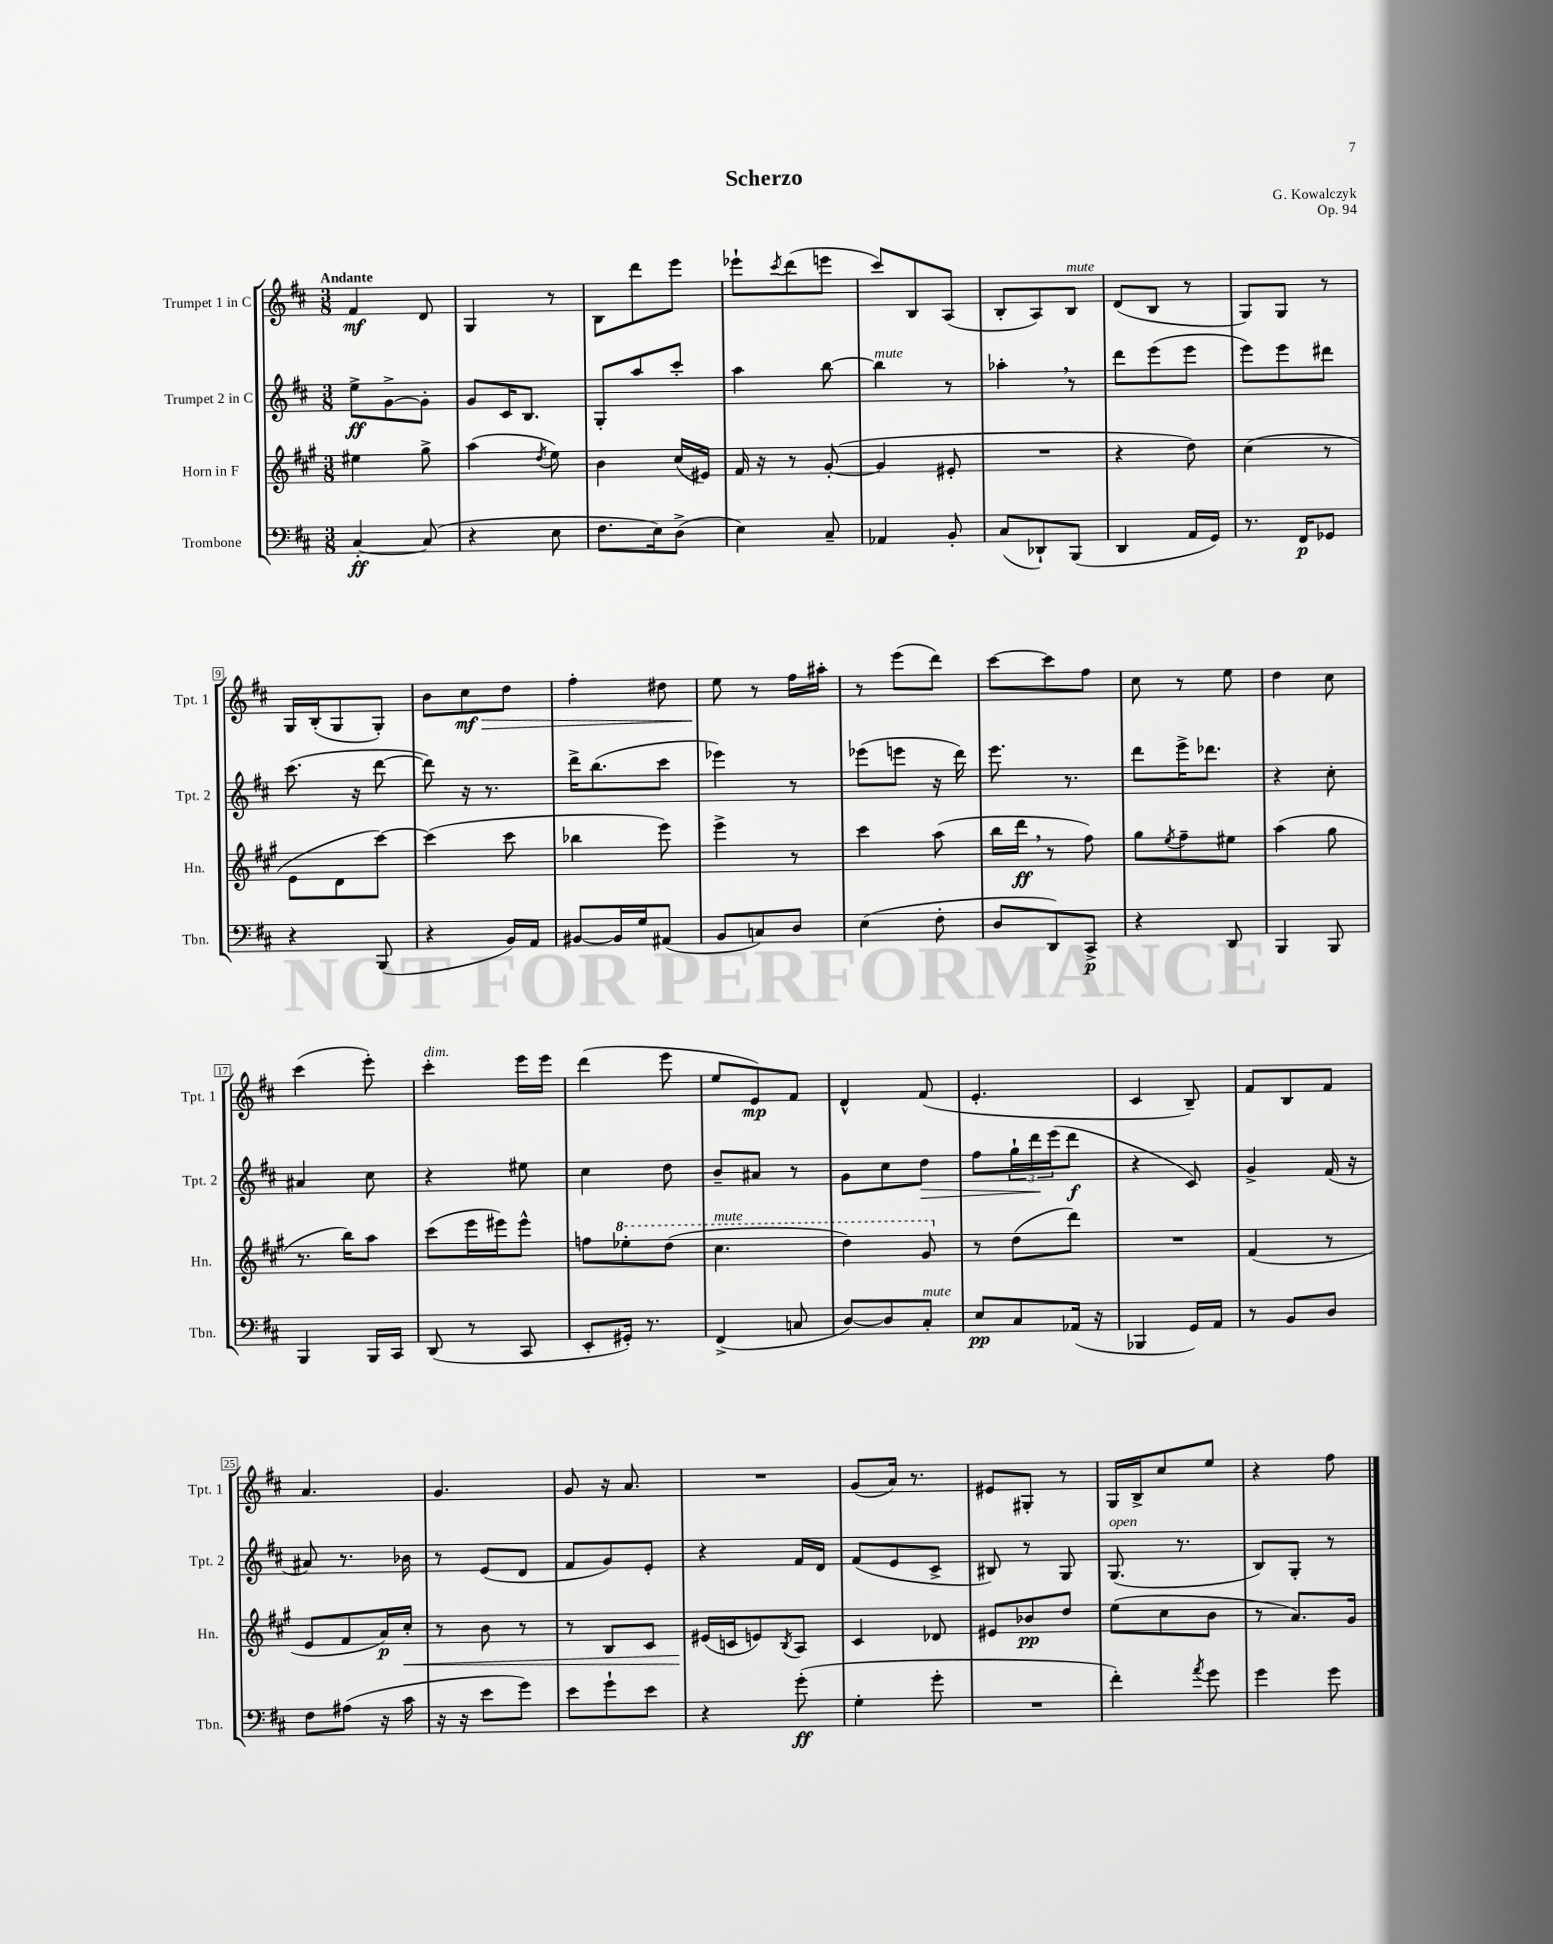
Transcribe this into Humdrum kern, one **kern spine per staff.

**kern	**kern	**kern	**kern
*staff4	*staff3	*staff2	*staff1
*clefF4	*clefG2	*clefG2	*clefG2
*k[f#c#]	*k[f#c#g#]	*k[f#c#]	*k[f#c#]
*M3/8	*M3/8	*M3/8	*M3/8
[4C#'	4ee#	8ee^	4f#
.	.	[8g^	.
(8C#]	8gg#^	8g']	8d
=	=	=	=
4r	(4aa	8g	4G
.	.	16c#	.
.	.	8.B	.
.	8qdd	.	.
8E	8ee)	.	8r
=	=	=	=
8.F#	4b	8G'	8B
.	.	8aa	8ddd
16E)	.	.	.
(8D^	(16cc#	8ccc#'	8eee
.	16e#)	.	.
=	=	=	=
4E)	16f#	4aa	8eee-`
.	16r	.	.
.	.	.	8qccc#
.	8r	.	(8ddd
8C#~	([8g#'	[8bb	8eee
=	=	=	=
4AA-	4g#]	4bb]	8ccc#)
.	.	.	8B
8BB'	8e#'	8r	(8A
=	=	=	=
(8C#	4.r	4aa-'	8B'
8DD-`)	.	.	8A)
(8BBB	.	8r	8B
=	=	=	=
4DD	4r	8ddd	(8d
.	.	(8eee	8B
16AA	8dd)	8eee	8r
16GG)	.	.	.
=	=	=	=
8.r	(4cc#	8eee)	8G)
.	.	8eee	8G
16FF#	.	.	.
8GG-	8r	8ddd#	8r
=	=	=	=
4r	8e	(8.ccc#	16G
.	.	.	(16B'
.	8d	.	8G
.	.	16r	.
(8BBB	[8ccc#)	[8ddd	8G')
=	=	=	=
4r	(4ccc#]	8ddd])	8b
.	.	16r	8cc#
.	.	8.r	.
16BB)	8ccc#	.	8dd
16AA	.	.	.
=	=	=	=
[8BB#	4bb-	16ddd^	4ff#'
.	.	(8.bb	.
16BB#]	.	.	.
16G	.	.	.
(8AA#	8eee)	8ccc#	8dd#
=	=	=	=
8BB	4eee^	4eee-)	8ee
8C)	.	.	8r
8D	8r	8r	16ff#
.	.	.	16aa#'
=	=	=	=
(4E	4ccc#	(8eee-	8r
.	.	8eee	(8eee
8F#'	(8aa	16r	8ddd)
.	.	16ddd)	.
=	=	=	=
8D	16bb	8.eee	[8ccc#
.	16ddd	.	.
8DD)	8r	.	8ccc#]
.	.	8.r	.
8CC#^	8ff#)	.	8ff#
=	=	=	=
4r	8gg#	8ddd	8cc#
.	8qee	.	.
.	8ff#~	16eee^	8r
.	.	8.ddd-	.
8DD	8ee#	.	8ee
=	=	=	=
4BBB	(4aa	4r	4dd
8BBB	8gg#	8cc#'	8cc#
=	=	=	=
4BBB	8.r	4a#	(4ccc#
.	16bb)	.	.
16BBB	8aa	8cc#	8eee')
16CC#	.	.	.
=	=	=	=
(8DD	(8ccc#	4r	4ccc#'
8r	16eee	.	.
.	16eee#)	.	.
8CC#	8eee#^^	8ee#	16eee
.	.	.	16eee
=	=	=	=
8EE'	8ff	4cc#	(4ddd
16GG#')	8eee-'	.	.
8.r	.	.	.
.	(8ddd	8dd	8eee
=	=	=	=
(4FF#^	4.ccc#	8b~	8ee
.	.	8a#	8e)
8C	.	8r	8f#
=	=	=	=
[8D)	4ddd)	8g	4d^^
8D]	.	8cc#	.
8C#'	8gg#	8dd	(8f#
=	=	=	=
8E	8r	8ff#	4.e'
8C#	(8dd	24gg`	.
.	.	24ddd	.
.	.	(24eee	.
(16AA-	8ddd)	8ddd	.
16r	.	.	.
=	=	=	=
4BBB-	4.r	4r	4c#
16GG)	.	8c#)	8B~)
16AA	.	.	.
=	=	=	=
8r	(4f#	4g^	8f#
8BB	.	.	8B
8D	8r	(16f#	8f#
.	.	16r	.
=	=	=	=
8F#	8e	8a#)	4.a
(8A#	8f#	8.r	.
16r	16a)	.	.
16c#	16cc#'	16b-	.
=	=	=	=
16r	8r	8r	4.g
16r	.	.	.
8e	8b	(8e	.
8g)	8r	8d	.
=	=	=	=
8e	8r	8f#	8g
8g`	8B	8g)	16r
.	.	.	8.a
8e	8c#	8e'	.
=	=	=	=
4r	(16e#	4r	4.r
.	16c	.	.
.	8e)	.	.
.	8qB	.	.
(8g'	8A	16f#	.
.	.	16d	.
=	=	=	=
4G'	4c#	(8f#	(8g
.	.	8e	16a)
.	.	.	8.r
8g'	8d-	8c#^	.
=	=	=	=
4.r	8e#	8B#)	8e#
.	8b-	8r	8G#'
.	8dd	8G	8r
=	=	=	=
4f#')	(8ee	(8.G	16G
.	.	.	16B^
.	8cc#	.	8cc#
.	.	8.r	.
8qa	.	.	.
8g	8b	.	8ee
=	=	=	=
4g	8r	8B)	4r
.	8.a)	8G'	.
8g	.	8r	8ff#
.	16g#	.	.
==	==	==	==
*-	*-	*-	*-
